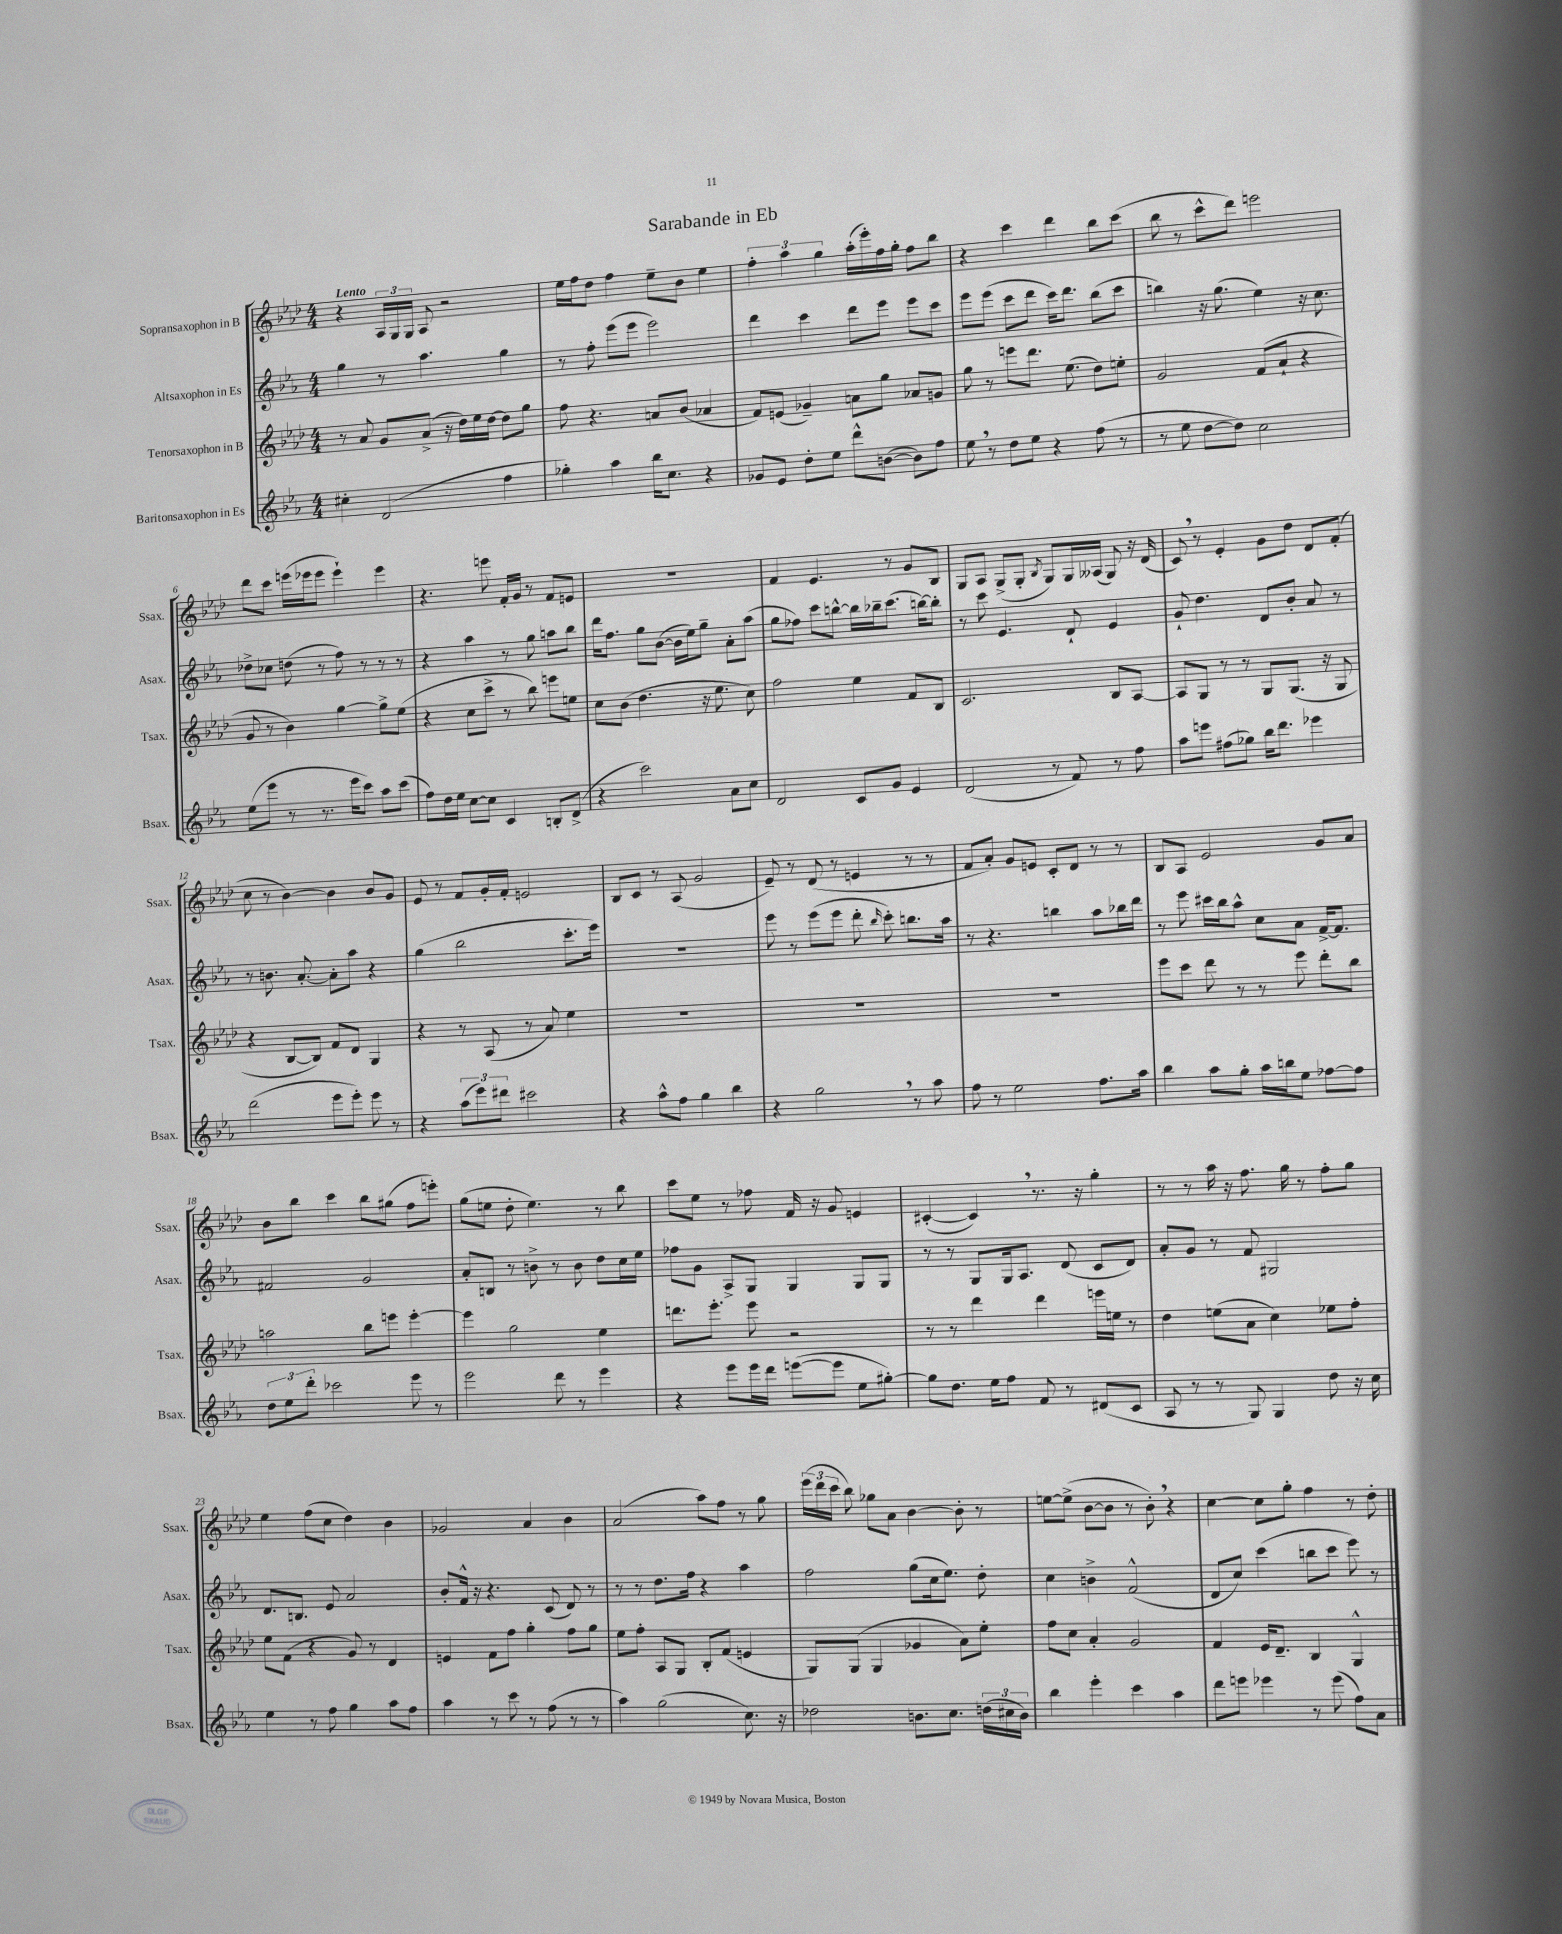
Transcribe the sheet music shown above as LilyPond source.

\header { title = "Sarabande in Eb" }
<<
\new StaffGroup <<
\new Staff = "s0" \with { instrumentName = "Sopransaxophon in B" shortInstrumentName = "Ssax." } {
    \clef treble \key aes \major \numericTimeSignature \time 4/4 \tempo "Lento"
    \autoBeamOff r4 \tuplet 3/2 { aes16[ g16 g16] } aes8 r2 |
    ees''16[ f''16 des''8] f''4 ees''8[-- bes'8] ees''4 |
    \tuplet 3/2 { f''4-. aes''4 g''4 } aes''16[-.( ees'''16-.) f''16 g''16]-. f''8[ bes''8] |
    r4 c'''4 des'''4 bes''8[ c'''8]( |
    bes''8 r8 c'''8[-^ des'''8]) e'''2 |
    des'''8[ c'''8] e'''16[( ees'''16 ees'''8] ees'''4-!) ees'''4 |
    r4. e'''8 f'16[-. g'16] r8 f'8[ e'8] |
    R1 |
    f'4 ees'4. r8 g'8[ bes8] |
    g8[ aes8] g8[->( g8]-. \acciaccatura { bes8 } g8[) g16 aeses16]( g8) r16 des'16( |
    c'8) \breathe r8 ees'4-. g'8[ des''8] des'8[ f'8]-.( |
    c''8 r8 bes'4~) bes'4 bes'8[ g'8] |
    ees'8 r8 f'8[ g'16-. f'16]-. e'2 |
    bes8[ c'8] r8 aes8( g'2 |
    ees'8--) r8 des'8( r8 e'4 r8 r8 |
    f'8[ aes'8]-.) g'8[ e'8] c'8[-. des'8] r8 r8 |
    bes8[ aes8] ees'2 g'8[ aes'8] |
    bes'8[ bes''8] c'''4 bes''8[ gis''8]( f''8[ e'''8]-.) |
    g''8[( e''8] des''8-. e''4.) r8 bes''8 |
    c'''8[ ees''8] r8 fes''8 f'16 r16 g'8 e'4 |
    cis'4~-.( cis'4) \breathe r8. r16 g''4-. |
    r8 r8 aes''16 r16 f''8. g''16 r8 f''8[-. g''8] |
    ees''4 f''8[( c''8] des''4) bes'4 |
    ges'2 aes'4 bes'4 |
    aes'2( aes''8[) f''8] r8 g''8 |
    \tuplet 3/2 { ees'''16[( des'''16 c'''16] } bes''8) ges''8[ aes'8] bes'4~ bes'8-. r8 |
    e''8[~ e''8]->( bes'8[~ bes'8] r8 bes'8-.) \breathe r4 |
    c''4~ c''8[ g''8]-. f''4 r8 des''8-. \bar "|." |
}
\new Staff = "s1" \with { instrumentName = "Altsaxophon in Es" shortInstrumentName = "Asax." } {
    \clef treble \key ees \major \numericTimeSignature \time 4/4
    \autoBeamOff g''4 r8 aes''4. g''4 |
    r8 f''8-. ees'''8[( ees'''8] ees'''2) |
    d'''4 c'''4 d'''8[ ees'''8] ees'''8[ c'''8] |
    ees'''8[ ees'''8]( c'''8[ d'''8] c'''16[) d'''8.] bes''8[( c'''8] |
    b''4) r16 g''8.( ees''4) r16 c''8. |
    des''8[-> ces''8] d''8( r8 f''8) r8 r8 r8 |
    r4 aes''4 r8 g''8 a''8[ bes''8] |
    d'''16[ f''8.] g''8[ bes'8]~( bes'16[ ees''16) g''8]-- aes'8[-. aes''8]( |
    g''8[ fes''8]) c'''8[ b''8]~-^ b''16[ bes''16-- c'''8.]( b''16[~) b''8]-. |
    r8 c'''8 ees'4. d'8-! ees'4 |
    g'8-! d''4. d'8[ bes'8]-. aes'8 r8 |
    r8 b'8. aes'8.~-. aes'8[-. aes''8] r4 |
    g''4( bes''2 c'''8.[-. ees'''16]) |
    R1 |
    ees'''8 r8 ees'''8[( ees'''8] d'''8-. \grace { bes''16 } c'''8-.) b''8.[ aes''16] |
    r8 r4. b''4 aes''8[ bes''16 d'''16] |
    r8 ees'''8 cis'''16[ bes''16 aes''8]-^ c''8[ aes'8] f'16[~-> f'8.] |
    fis'2 g'2 |
    aes'8[-. b8] r8 b'8-> r8 b'8 d''8[ c''16 ees''16] |
    fes''8[ g'8] aes8[-> g8] g4 g8[ g8] |
    r8 r8 g8[ g16 aes8.] d'8( c'8[ d'8]) |
    aes'8[-. g'8] r8 f'8 gis2 |
    d'8.[ b8.] ees'8 aes'2 |
    bes'8[-. f'16]-^ r16 r4. c'8( d'8) r8 |
    r8 r8 d''8.[ f''16] r4 aes''4 |
    f''2 g''8[( c''16 ees''8.]) d''8-. |
    c''4 b'4-> f'2-^( |
    d'8[ c''8]) c'''4( b''8[ c'''8] ees'''8) r8 \bar "|." |
}
\new Staff = "s2" \with { instrumentName = "Tenorsaxophon in B" shortInstrumentName = "Tsax." } {
    \clef treble \key aes \major \numericTimeSignature \time 4/4
    \autoBeamOff r8 aes'8 g'8[ aes'8]->( r16 des''16[) ees''16 des''16]~ des''8[ g''8] |
    f''8 r4. a'8[ bes'8]( aes'4 |
    f'8[) e'8]( ges'4--) a'8[ g''8] aes'8[ g'8] |
    g''8 r8 e'''8[ des'''8.] ees''8.( des''8[) e''8]-. |
    g'2 f'8[( aes'8]-! r4 |
    g'8 r8 bes'4) g''4~ g''8[-> ees''8]( |
    r4 c''8[ c'''8]-> r8 bes''8) e'''8[ e''8] |
    c''8[ bes'8]( des''4. r16 ees''8. c''8) |
    f''2 ees''4 f'8[ bes8] |
    c'2. bes8[ aes8]~ |
    aes8[ g8] r8 r8 g8[ g8.]( r16 g8 |
    r4 bes8[~ bes8]) f'8[ des'8] g4 |
    r4 r8 aes8( r8 aes'8) ees''4 |
    R1 |
    R1 |
    R1 |
    ees'''8[ c'''8] des'''8 r8 r8 ees'''8 des'''8[-. bes''8] |
    a''2 bes''8[ e'''8] e'''4~-. |
    e'''4 g''2 ees''4 |
    d'''8.[ ees'''8.]-. ees'''8 r2 |
    r8 r8 des'''4 des'''4 e'''16[ e''16] r8 |
    des''4 e''8[( aes'8] c''4) ees''8[ f''8]-. |
    ees''8[ f'8]( r4 g'8) r8 des'4 |
    e'4 f'8[ f''8] g''4-. f''8[ g''8] |
    ees''8[ f''8]-. aes8[ g8] bes8[-. f'8]( e'4 |
    g8[) g8]( g4 ges'4 aes'8[) ees''8]-. |
    f''8[ c''8] aes'4-. g'2 |
    f'4 ees'16[ des'8.]-- bes4 g4-^ \bar "|." |
}
\new Staff = "s3" \with { instrumentName = "Baritonsaxophon in Es" shortInstrumentName = "Bsax." } {
    \clef treble \key ees \major \numericTimeSignature \time 4/4
    \autoBeamOff cis''4-. d'2( f''4 |
    ges''4-.) aes''4 bes''16[ c''8.] r4 |
    ges'8[ ees'8] d''8[-. ees''8] d'''8[-^ b'8]~( b'8[) f''8] |
    ees''8 \breathe r8 d''8[ ees''8] r4 f''8( r8 |
    r8 ees''8 d''8[~ d''8]) c''2 |
    ees''8[( ees'''8] r8 r8. ees'''16[ c'''8]) aes''8[ c'''8]( |
    f''8[) d''16 ees''16] c''8[~ c''8] c'4 b8[-. d'8]->( |
    r4 c'''2) aes'8[ c''8] |
    d'2 c'8[ g'8] ees'4 |
    d'2( r8 f'8) r8 f''8 |
    aes''8[ e'''8] fis''8[( ges''8]) bes''16[ d'''8.] ees'''4 |
    d'''2( ees'''8[ ees'''8]-.) ees'''8 r8 |
    r4 \tuplet 3/2 { aes''8[( ees'''8) dis'''8] } cis'''2 |
    r4 aes''8[-^ f''8] g''4 bes''4 |
    r4 g''2 \breathe r8 aes''8 |
    f''8 r8 ees''2 f''8.[ aes''16] |
    bes''4 aes''8[ g''8]-. aes''16[ b''16 ees''8] fes''8[~ fes''8] |
    \tuplet 3/2 { d''8[ ees''8 d'''8]-. } ces'''2 ees'''8 r8 |
    ees'''2 d'''8 r8 ees'''4 |
    r4 ees'''8[ ees'''16 d'''16] e'''8[~( e'''8] ees''8[ gis''8]~-.) |
    gis''8[ d''8.] ees''16[ f''8] f'8 r8 dis'8[( c'8] |
    aes8 r8 r8 g8) g4 d''8 r16 c''16 |
    ees''4 r8 f''8 g''4 aes''8[ f''8] |
    aes''4 r8 c'''8 r8 f''8( r8 r8 |
    aes''4) g''2( c''8.) r16 |
    des''2 b'8.[ c''8.] \tuplet 3/2 { d''16[( cis''16 b'16]) } |
    bes''4 ees'''4-. c'''4 aes''4 |
    d'''8[ e'''8] ees'''4 r8 ees'''8( f''8[) aes'8] \bar "|." |
}
>>
>>
